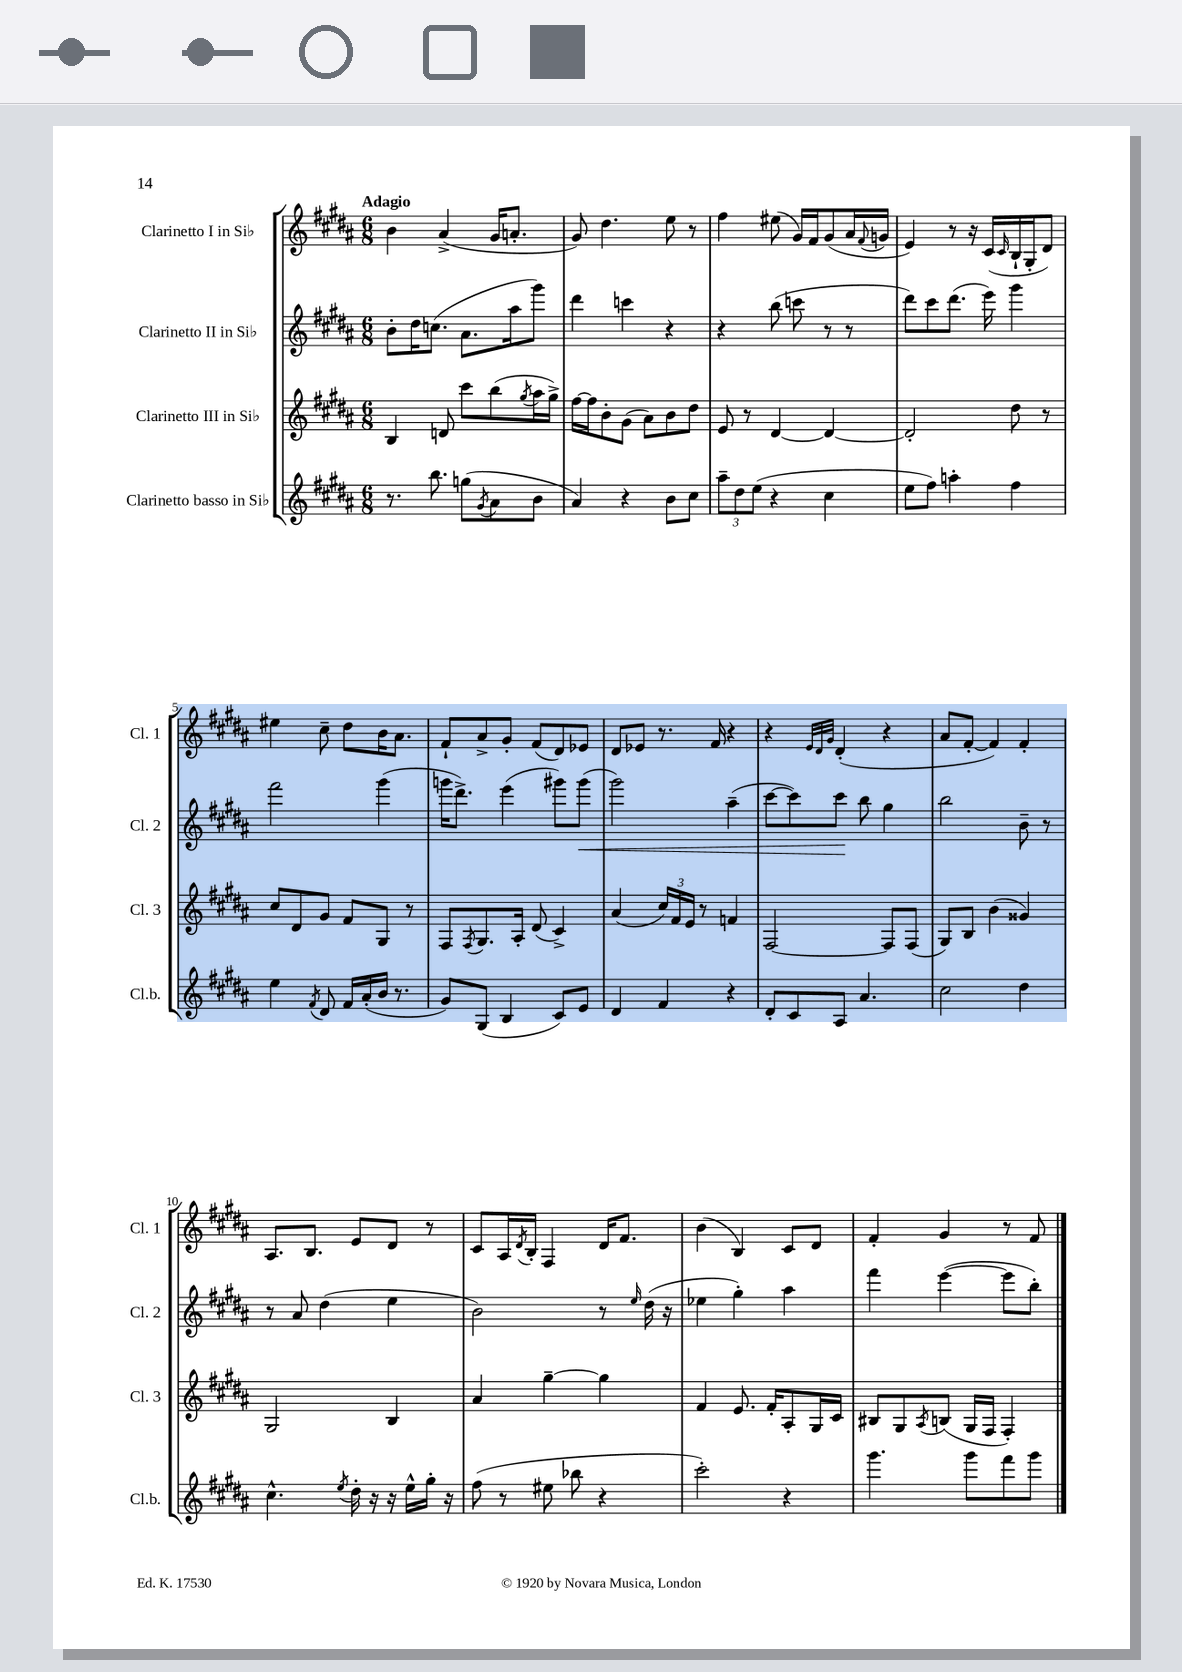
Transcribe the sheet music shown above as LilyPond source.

<<
\new StaffGroup <<
\new Staff = "s0" \with { instrumentName = "Clarinetto I in Sib" shortInstrumentName = "Cl. 1" } {
    \clef treble \key b \major \numericTimeSignature \time 6/8 \tempo "Adagio"
    b'4 ais'4->( gis'16 a'8.-. |
    gis'8) dis''4. e''8 r8 |
    fis''4 eis''8( gis'16) fis'16 gis'8( ais'16 \appoggiatura { fis'8 } g'16 |
    e'4) r8 r16 cis'16( \grace { cis'16 } b16-! gis16-. dis'8) |
    eis''4 cis''8-- dis''8 b'16 ais'8. |
    fis'8-! ais'8-> gis'8-. fis'8( dis'8) ees'8 |
    dis'8 ees'8 r8. fis'16 r4 |
    r4 \grace { e'32 dis'32 gis'32 } dis'4-.( r4 |
    ais'8 fis'8~-. fis'4) fis'4-. |
    ais8. b8. e'8 dis'8 r8 |
    cis'8 ais16 \acciaccatura { dis'8 } b16-. fis4 dis'16 fis'8. |
    b'4( b4) cis'8 dis'8 |
    fis'4-. gis'4 r8 fis'8 \bar "|." |
}
\new Staff = "s1" \with { instrumentName = "Clarinetto II in Sib" shortInstrumentName = "Cl. 2" } {
    \clef treble \key b \major \numericTimeSignature \time 6/8
    b'8-. dis''16 c''8.( ais'8. ais''16 gis'''8) |
    dis'''4 c'''4 r4 |
    r4 b''8( c'''8 r8 r8 |
    dis'''8) cis'''8 dis'''8.( e'''16) gis'''4 |
    fis'''2 gis'''4( |
    g'''16 dis'''8.->) e'''4( gis'''8) gis'''8\<( |
    gis'''2) ais''4--( |
    cis'''8~ cis'''8) cis'''8\! b''8 gis''4 |
    b''2 b'8-- r8 |
    r8 ais'8 dis''4( e''4 |
    b'2) r8 \grace { e''16 } dis''16( r16 |
    ees''4 gis''4-.) ais''4 |
    fis'''4 e'''4~( e'''8 b''8-.) \bar "|." |
}
\new Staff = "s2" \with { instrumentName = "Clarinetto III in Sib" shortInstrumentName = "Cl. 3" } {
    \clef treble \key b \major \numericTimeSignature \time 6/8
    b4 d'8 cis'''8 b''8( \acciaccatura { gis''8 } ais''16 gis''16->) |
    fis''16~ fis''16 b'8-. gis'8( ais'8) b'8 dis''8 |
    e'8 r8 dis'4~ dis'4~ |
    dis'2-. dis''8 r8 |
    cis''8 dis'8 gis'8 fis'8 gis8 r8 |
    fis8 \acciaccatura { fis8 } gis8. ais16-. dis'8( cis'4->) |
    ais'4( \tuplet 3/2 { cis''16) fis'16 e'16 } r8 f'4 |
    fis2~ fis8 fis8( |
    gis8) b8 b'4( gisis'4) |
    gis2 b4 |
    ais'4 gis''4~-- gis''4 |
    fis'4 e'8. fis'16-. ais8-. gis16 cis'16 |
    bis8 gis8 \acciaccatura { ais8 } b8( gis16 fis16 fis4-.) \bar "|." |
}
\new Staff = "s3" \with { instrumentName = "Clarinetto basso in Sib" shortInstrumentName = "Cl.b." } {
    \clef treble \key b \major \numericTimeSignature \time 6/8
    r8. b''8. g''8( \acciaccatura { gis'8 } ais'8 b'8 |
    ais'4) r4 b'8 cis''8 |
    \tuplet 3/2 { ais''8-- dis''8 e''8( } r4 cis''4 |
    e''8 fis''8) a''4-. fis''4 |
    e''4 \acciaccatura { fis'8 } dis'8 fis'16 ais'16-.( b'16 r8. |
    gis'8) gis8( b4 cis'8) e'8 |
    dis'4 fis'4 r4 |
    dis'8-. cis'8 ais8 ais'4. |
    cis''2 dis''4 |
    cis''4.-^ \acciaccatura { e''8 } dis''16-. r16 r16 e''16-^ gis''16-. r16 |
    fis''8( r8 eis''8 bes''8 r4 |
    cis'''2-.) r4 |
    gis'''4. gis'''8 fis'''8 gis'''8 \bar "|." |
}
>>
>>
